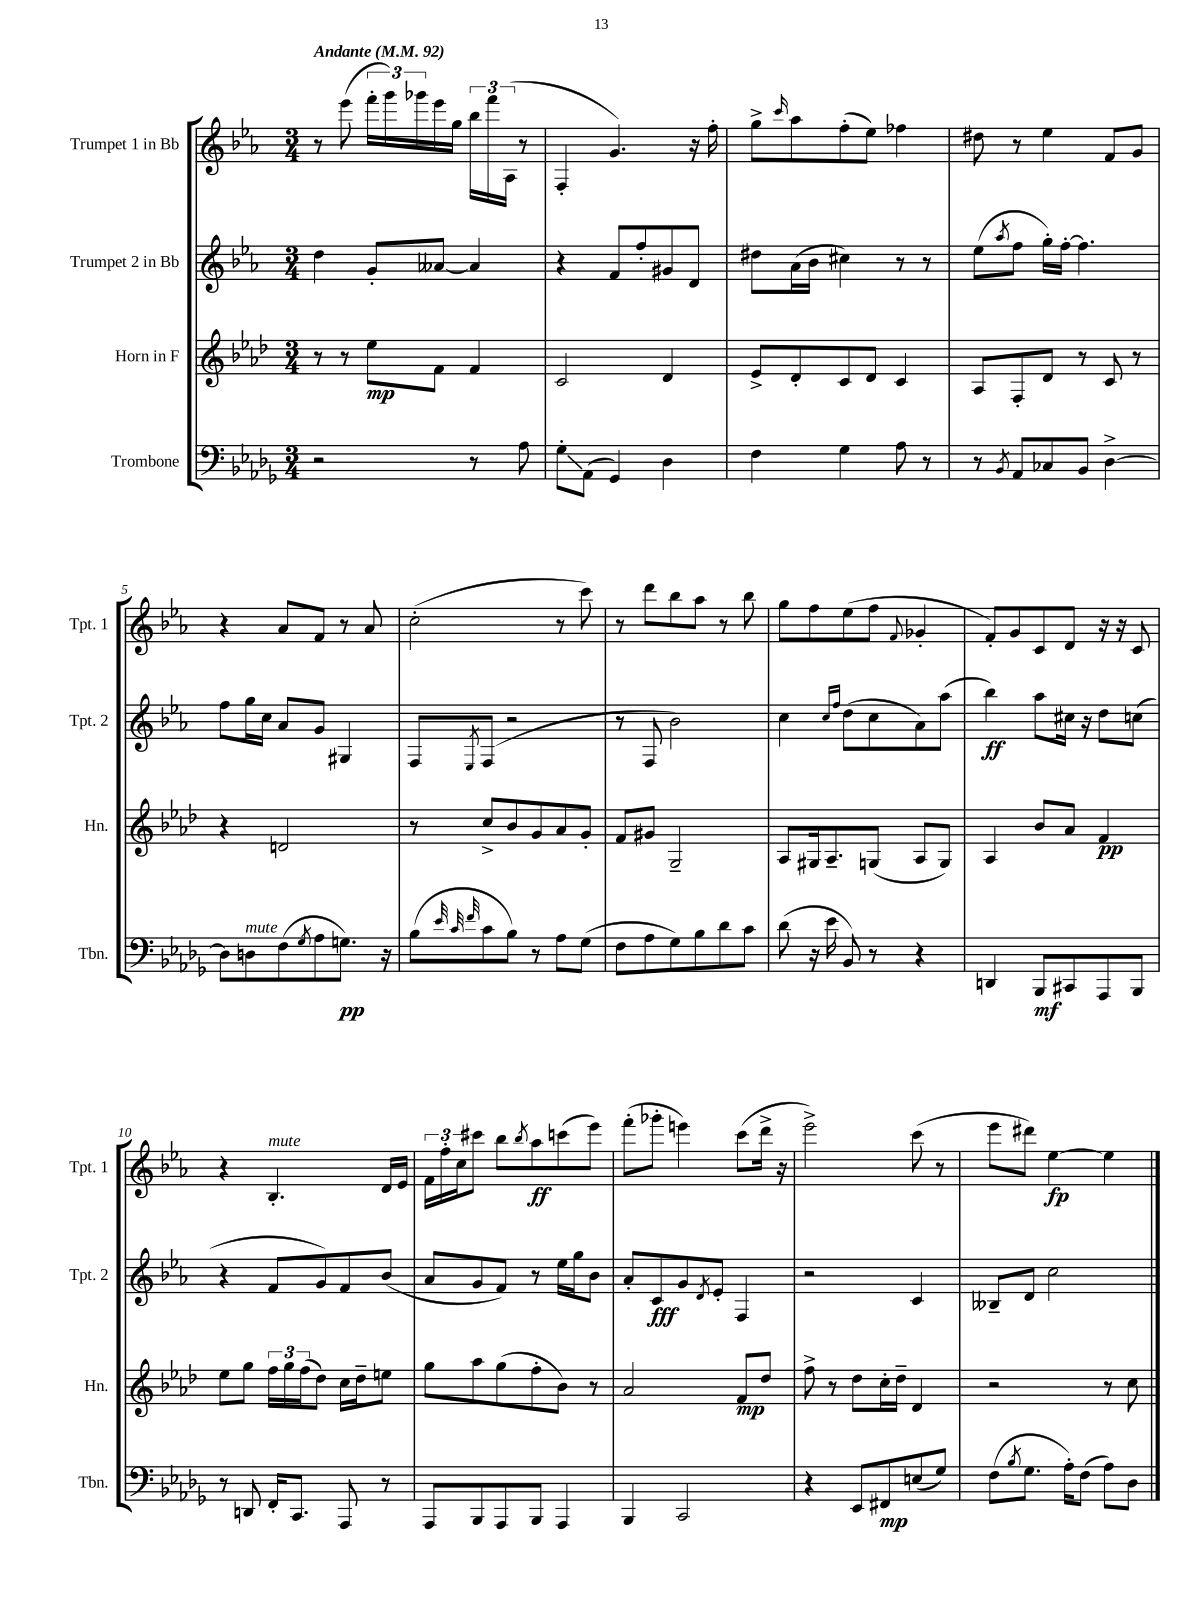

**kern	**kern	**kern	**kern
*staff4	*staff3	*staff2	*staff1
*clefF4	*clefG2	*clefG2	*clefG2
*k[b-e-a-d-g-]	*k[b-e-a-d-]	*k[b-e-a-]	*k[b-e-a-]
*M3/4	*M3/4	*M3/4	*M3/4
*MM92	*MM92	*MM92	*MM92
2r	8r	4dd	8r
.	8r	.	(8eee-
.	8ee-	8g'	24fff'
.	.	.	24ggg)
.	.	.	24ggg-
.	8f	[8a--	16eee-
.	.	.	16gg
8r	4f	4a--]	24bb-
.	.	.	24fff
.	.	.	(24A-
8A-	.	.	8r
=	=	=	=
8G-'	2c	4r	4F'
(8AA-	.	.	.
4GG-)	.	8f	4.g)
.	.	8ff'	.
4D-	4d-	8g#	.
.	.	8d	16r
.	.	.	16ff'
=	=	=	=
4F	8e-^	8dd#	8gg^
.	.	.	16qqccc
.	8d-'	(16a-	8aa-
.	.	16b-	.
4G-	8c	4cc#)	(8ff'
.	8d-	.	8ee-)
8A-	4c	8r	4ff-
8r	.	8r	.
=	=	=	=
8r	8A-	(8ee-	8dd#
8qBB-	.	8qaa-	.
8AA-	8F'	8ff	8r
8C-	8d-	16gg')	4ee-
.	.	[16ff'	.
8BB-	8r	4.ff]	.
[4D-^	8c	.	8f
.	8r	.	8g
=	=	=	=
8D-]	4r	8ff	4r
8D	.	16gg	.
.	.	16cc	.
(8F	2d	8a-	8a-
8qG-	.	.	.
8A-	.	8g	8f
8.G)	.	4G#	8r
.	.	.	8a-
16r	.	.	.
=	=	=	=
(8B-	8r	8F	(2cc'
32qqe-	.	.	.
32qqc	.	.	.
32qqf	.	8qE-	.
8c	8cc^	(8F	.
8B-)	8b-	2r	.
8r	8g	.	.
8A-	8a-	.	8r
(8G-	8g'	.	8ccc)
=	=	=	=
8F	8f	8r	8r
8A-	8g#	8F	8ddd
8G-)	2G~	2b-)	8bb-
8B-	.	.	8aa-
8d-	.	.	8r
8c	.	.	8bb-
=	=	=	=
(8d-	8A-	4cc	8gg
16r	16G#	.	8ff
16e-	8.A-~	.	.
.	.	16qqcc	.
.	.	16qqff	.
8BB-)	.	(8dd	(8ee-
8r	(8G	8cc	8ff
.	.	.	8qqf
4r	8A-	8a-)	4g-'
.	8G)	(8aa-	.
=	=	=	=
4DD	4A-	4bb-)	8f')
.	.	.	8g
8BBB-	8b-	8aa-	8c
8CC#	8a-	16cc#	8d
.	.	16r	.
8AAA-	4f	8dd	16r
.	.	.	16r
8BBB-	.	(8cc	8c
=	=	=	=
8r	8ee-	4r	4r
8DD	8gg	.	.
16FF'	24ff	8f	4.B-'
.	24gg	.	.
8.CC	.	.	.
.	(24ff	.	.
.	8dd-)	8g)	.
8AAA-	16cc	8f	.
.	16dd-~	.	.
8r	8ee	(8b-	16d
.	.	.	16e-
=	=	=	=
8AAA-	8gg	8a-	24f
.	.	.	24ff'
.	.	.	24cc
8BBB-	8aa-	8g	8ccc#
8AAA-	(8gg	8f)	8bb-
.	.	.	8qbb-
8BBB-	8ff'	8r	8aa-
4AAA-	8b-)	16ee-	(8ccc
.	.	16gg	.
.	8r	8b-	8eee-)
=	=	=	=
4BBB-	2a-	8a-'	(8fff'
.	.	8c	8ggg-'
2CC	.	8g	4eee)
.	.	8qd	.
.	.	8e-'	.
.	8f	4F	(8ccc
.	8dd-	.	16ddd^
.	.	.	16r
=	=	=	=
4r	8ff^	2r	2eee-^)
.	8r	.	.
8EE-	8dd-	.	.
8FF#	16cc'	.	.
.	16dd-~	.	.
(8E	4d-	4c	(8ccc
8G-)	.	.	8r
=	=	=	=
(8F	2r	8B--~	8eee-
8qB-	.	.	.
8.G-	.	8d	8ddd#)
.	.	2cc	[4ee-
16A-')	.	.	.
(8F	.	.	.
8A-)	8r	.	4ee-]
8D-	8cc	.	.
==	==	==	==
*-	*-	*-	*-
